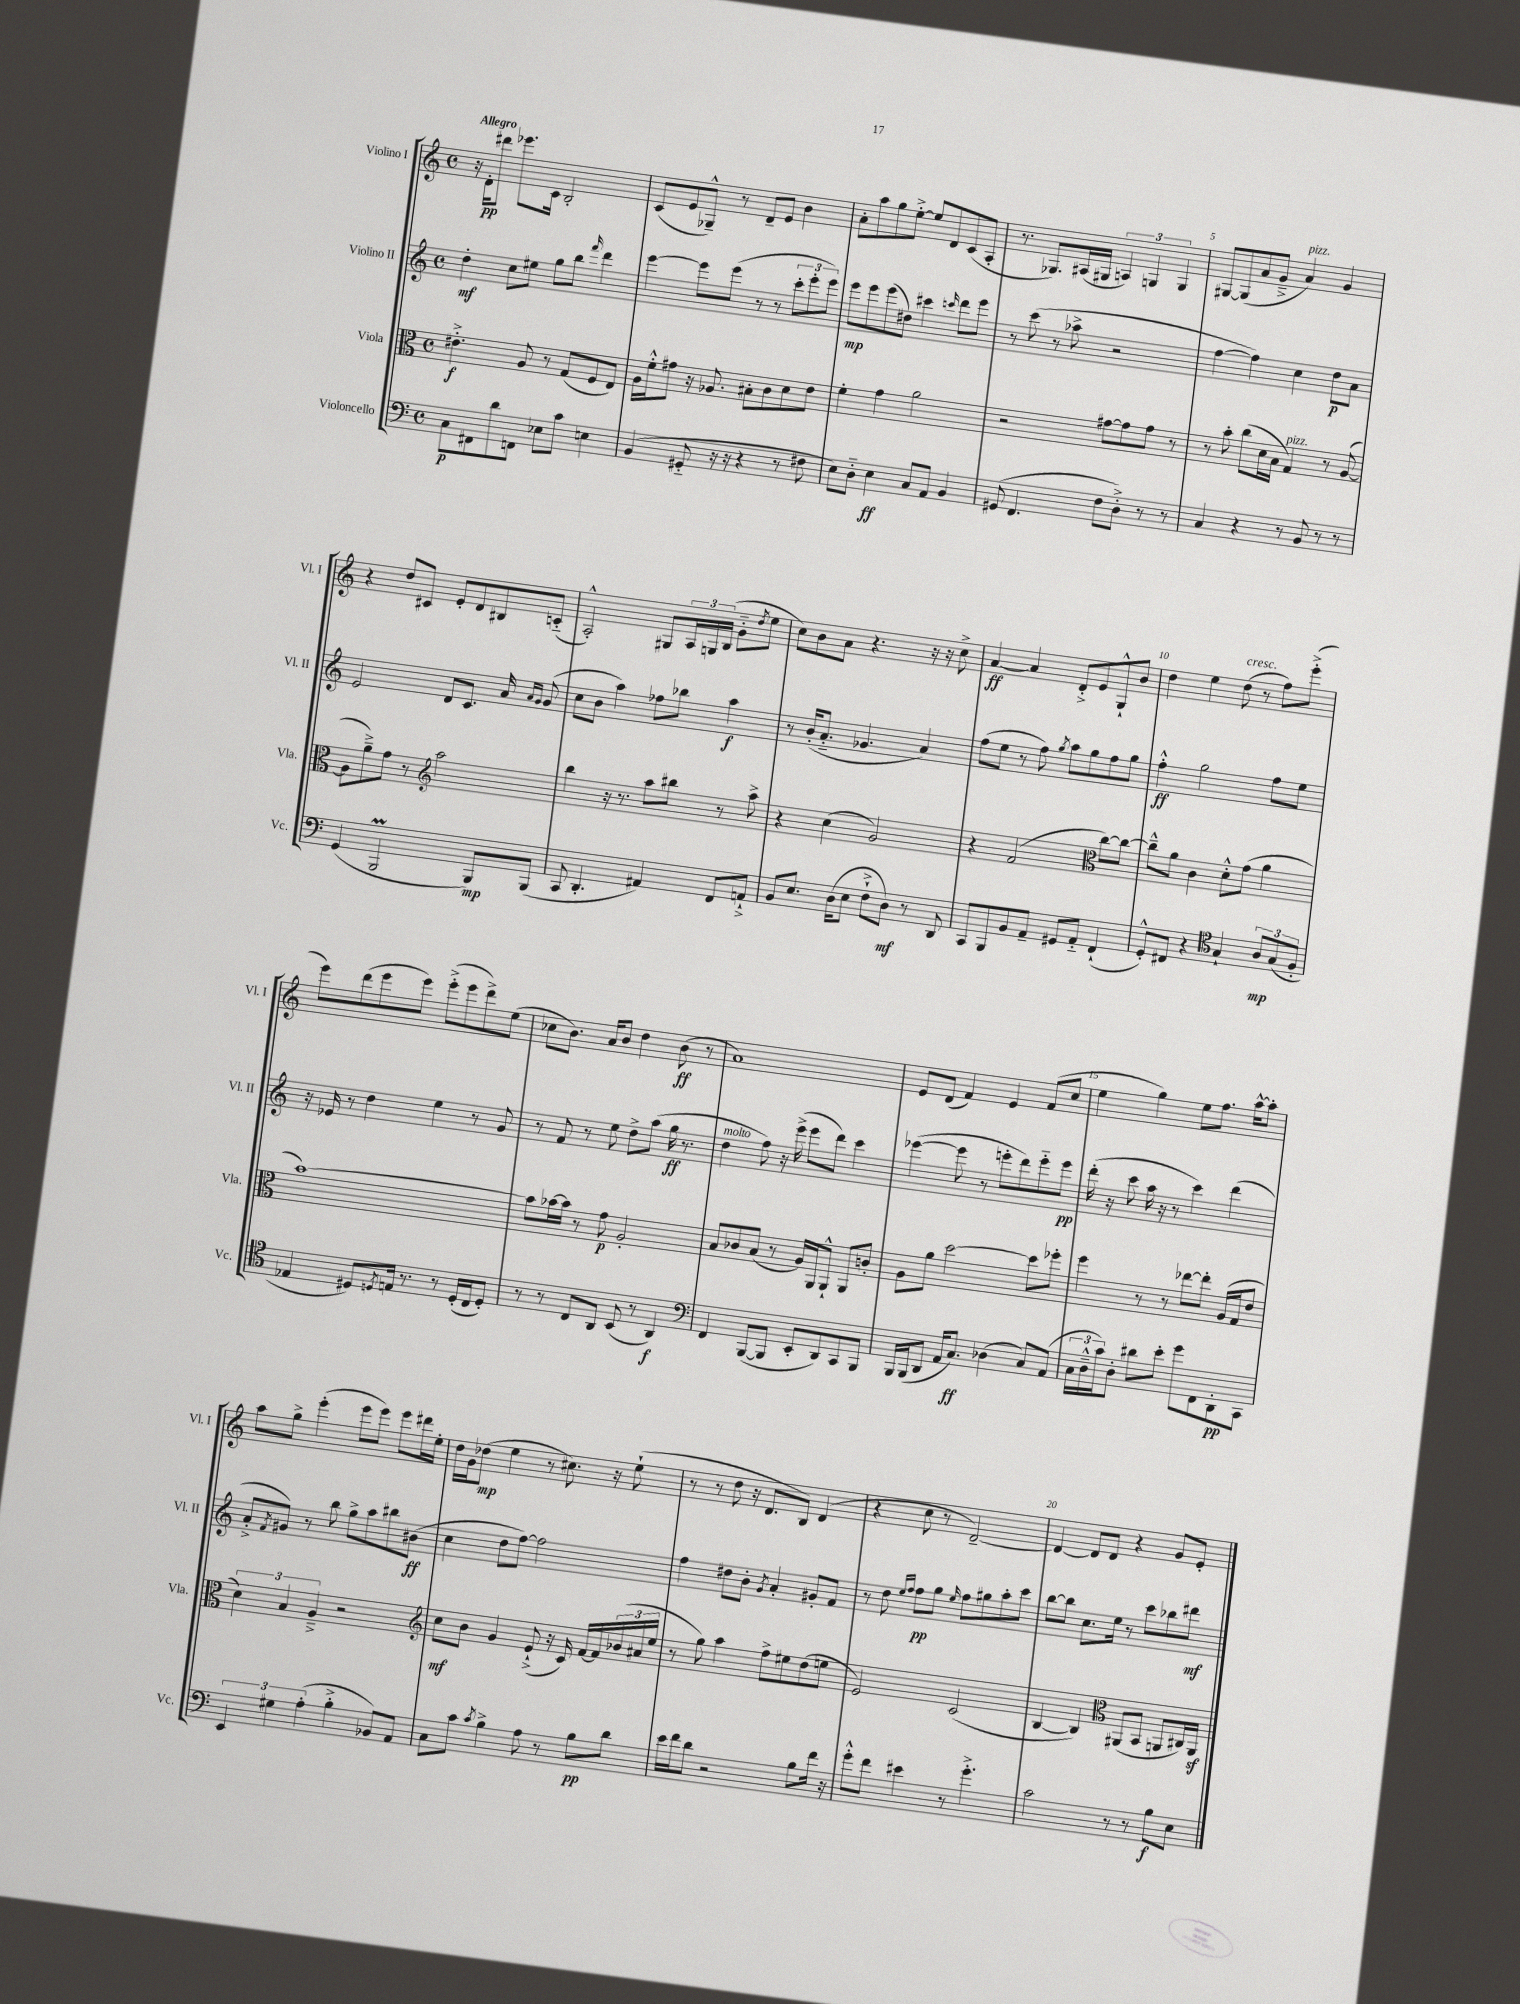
<<
\new StaffGroup <<
\new Staff = "s0" \with { instrumentName = "Violino I" shortInstrumentName = "Vl. I" } {
    \clef treble \key c \major \defaultTimeSignature \time 4/4 \tempo "Allegro"
    r16 d'16-.\pp dis'''8 ees'''8. c'16 b2-. |
    c'8( e'8 ges8---^) r8 d'8-- e'8 b'4 |
    a'8-. a''8 g''8 e''8~-.-> e''8 d'8 c'8( a8-. |
    r8. ges8.) ais16( gis16 \tuplet 3/2 { a4) g4 g4 } |
    gis8~ gis8( a'8 g'8---> a'4^\markup { \italic "pizz." }) g'4 |
    r4 d''8 cis'8 e'8-. d'8 bis8 c'8-_( |
    a2-.-^) gis8 \tuplet 3/2 { a16 g16 b16( } g'8-_ \acciaccatura { d''8 } e''8 |
    c''8) b'8 a'8 r4. r16 r16 c''8-> |
    a'4~\ff a'4 d'8-.-> e'8 g8-!-^ b'8 |
    d''4 e''4 d''8^\markup { \italic "cresc." }( r8 f''8) e'''8-.->( |
    e'''8) d'''8( e'''8 e'''8) e'''8-.->( e'''8 d'''8->) e''8( |
    ces''8 b'8.) a'16 b'8 d''4 b'8\ff( r8 |
    a'1) |
    e'8 d'8( f'4) e'4 f'8( c''8 |
    e''4 g''4) e''8 f''8. a''16~-^ a''8-. |
    a''8 g''8-> e'''4-.( e'''8 e'''8) e'''8 dis'''16 e''16-. |
    d''16 g'16 des''8\mp( e''4 r8 cis''8.) r16 e''8-!( |
    r8 r8 d''8 r16 d'8. b8) d'4( |
    r4 c''8 r8 d'2~--) |
    d'4~ d'8 d'8 r4 g'8 e'8-. \bar "|." |
}
\new Staff = "s1" \with { instrumentName = "Violino II" shortInstrumentName = "Vl. II" } {
    \clef treble \key c \major \defaultTimeSignature \time 4/4
    d''4-.\mf c''8 eis''8 g''8 b''8 \grace { f'''16 } d'''4 |
    e'''4~ e'''8 e'''8( r8 r8 \tuplet 3/2 { c'''8-. e'''8-. e'''8) } |
    e'''8\mp e'''8 e'''8( dis''8) cis'''4 \grace { c'''16 } d'''8 e'''8 |
    r8 c'''8( r8 aes''8-> r2 |
    f''4~ f''4) c''4 d''8\p a'8 |
    e'2 d'8 c'8. a'16 \grace { a'16 g'16 } g'8( |
    c''8 b'8 a''4) fes''8 bes''8 a''4\f |
    r8 b'16-.( a'8.-_ ges'4. a'4) |
    f''8( e''8 r8 f''8) \acciaccatura { g''8 } a''8 g''8 f''8 g''8 |
    f''4-.-^\ff g''2 f''8 e''8 |
    r16 ees'16 r8 d''4 e''4 r8 g'8 |
    r8 f'8 r8 e''8 d''8-> a''8( g''16\ff r8. |
    d''4^\markup { \italic "molto" } f''8) r16 e'''16->( e'''8 d'''8) c'''4 |
    ees'''4~( ees'''8 r8 e'''8-. d'''8) e'''8-_ e'''8\pp |
    d'''16-.( r16 c'''8 a''16 r16 r8 c'''4) d'''4( |
    a'8-.-> \acciaccatura { f'8 } gis'8) r8 b''8 g''8-> a''8 bis''8 bis'8\ff( |
    c''4 d''8 f''8~) f''2 |
    f''4 dis''8 b'8-. \acciaccatura { g'8 } a'4-. gis'8-. f'8 |
    r8 d''8 \grace { e''16 f''16 } f''8\pp g''8 \grace { e''16 } f''8 gis''8 a''8-. c'''8 |
    b''8~ b''8 c''8. e''16 r8 c'''8 bes''8 dis'''8\mf \bar "|." |
}
\new Staff = "s2" \with { instrumentName = "Viola" shortInstrumentName = "Vla." } {
    \clef alto \key c \major \defaultTimeSignature \time 4/4
    eis'4.-.->\f a8 r8 g8( f8 e8) |
    a16 f'16-.-^ gis'8 r16 aes8. bis8-. c'8 d'8 e'8 |
    f'4-. g'4 a'2 |
    r2 gis'8~ gis'8 gis'8 r8 |
    r8 b'8-. c''8( d'16 b16 g4^\markup { \italic "pizz." }) r8 a8~( |
    a8 a'8--->) g'8 r8 \clef treble a''2 |
    b''4 r16 r8. a''8 bis''8 r8 a''8-> |
    r4 c''4( g'2) |
    r4 f'2( \clef alto c''8~) c''8~ |
    c''8---^ a'8 c'4 d'8-.-^ g'8( a'4 |
    b'1~) |
    b'8 bes'16~ bes'16 r8 g'8\p a2-. |
    b8 ces'8 b8( r8 a16) a,16 a,8-!-^ a,8 c'8-. |
    a8 a'8 d''2~ d''8 fes''8-. |
    f''4 r8 r8 ees''8~ ees''8-. a16( g16 e'8 |
    \tuplet 3/2 { d'4) b4 a4---> } r2 |
    \clef treble c''8\mf b'8 g'4 e'8-!->( r16 c'16) f'16~ f'16 \tuplet 3/2 { bes'16( ais'16 e''16 } |
    r8 g''8) a''4 f''8-> eis''8 d''8( e''8 |
    e'2) c'2( |
    b4~ b4) \clef alto ais,8( b,8 a,8 cis16) a,16\sf \bar "|." |
}
\new Staff = "s3" \with { instrumentName = "Violoncello" shortInstrumentName = "Vc." } {
    \clef bass \key c \major \defaultTimeSignature \time 4/4
    c8\p fis,8 d'8 f,8 ees8 c'8 e4 |
    b,4( gis,8-_ r16 r16 r4 r8 fis8 |
    e8) d8-_ e4\ff c8 a,8 b,4 |
    gis,8( f,4. f8 d8-.->) r8 r8 |
    c4 r4 r8 b,8 r8 r8 |
    g,4( b,,2\prall b,,8\mp) b,,8( |
    c,8 d,4.-. ais,4) f,8 a,8-!-> |
    b,8 e8. d16( e8 f8-!-> d8\mf) r8 d,8 |
    c,8 b,,8 b,8 a,8-- gis,8 a,8-_ f,4-!( |
    g,8-.-^) fis,8 r4 \clef tenor g4-! \tuplet 3/2 { a8\mp g8( f8-. } |
    ees4 dis8) \acciaccatura { d8 } e16 r8. r8 d16-.( c16 d8-.) |
    r8 r8 c8 a,8 b,8( r8 a,4\f) |
    \clef bass f,4 b,,8~( b,,8 e,8-. d,8) c,8 b,,8 |
    b,,16 b,,16( d,8 a,16 c8.\ff) des4( c8) a,8( |
    \tuplet 3/2 { c16 d16---^ c'16) } d8-. dis'8 e'8-. g'8 f,8 d,8-.\pp c,8 |
    \tuplet 3/2 { e,4 gis4 a4-.( } b4-.-> bes,8) a,8 |
    c8 c'8 \acciaccatura { c'8 } b4-> a8 r8 b8\pp d'8 |
    e'16 f'16 d'8 r2 b8 f'16 r16 |
    g'8-.-^ f'8 eis'4 r8 g'4.-.-> |
    c'2 r8 r8 b8\f e8 \bar "|." |
}
>>
>>
\layout { \context { \Score \override BarNumber.break-visibility = ##(#f #t #t) barNumberVisibility = #(every-nth-bar-number-visible 5) } }
